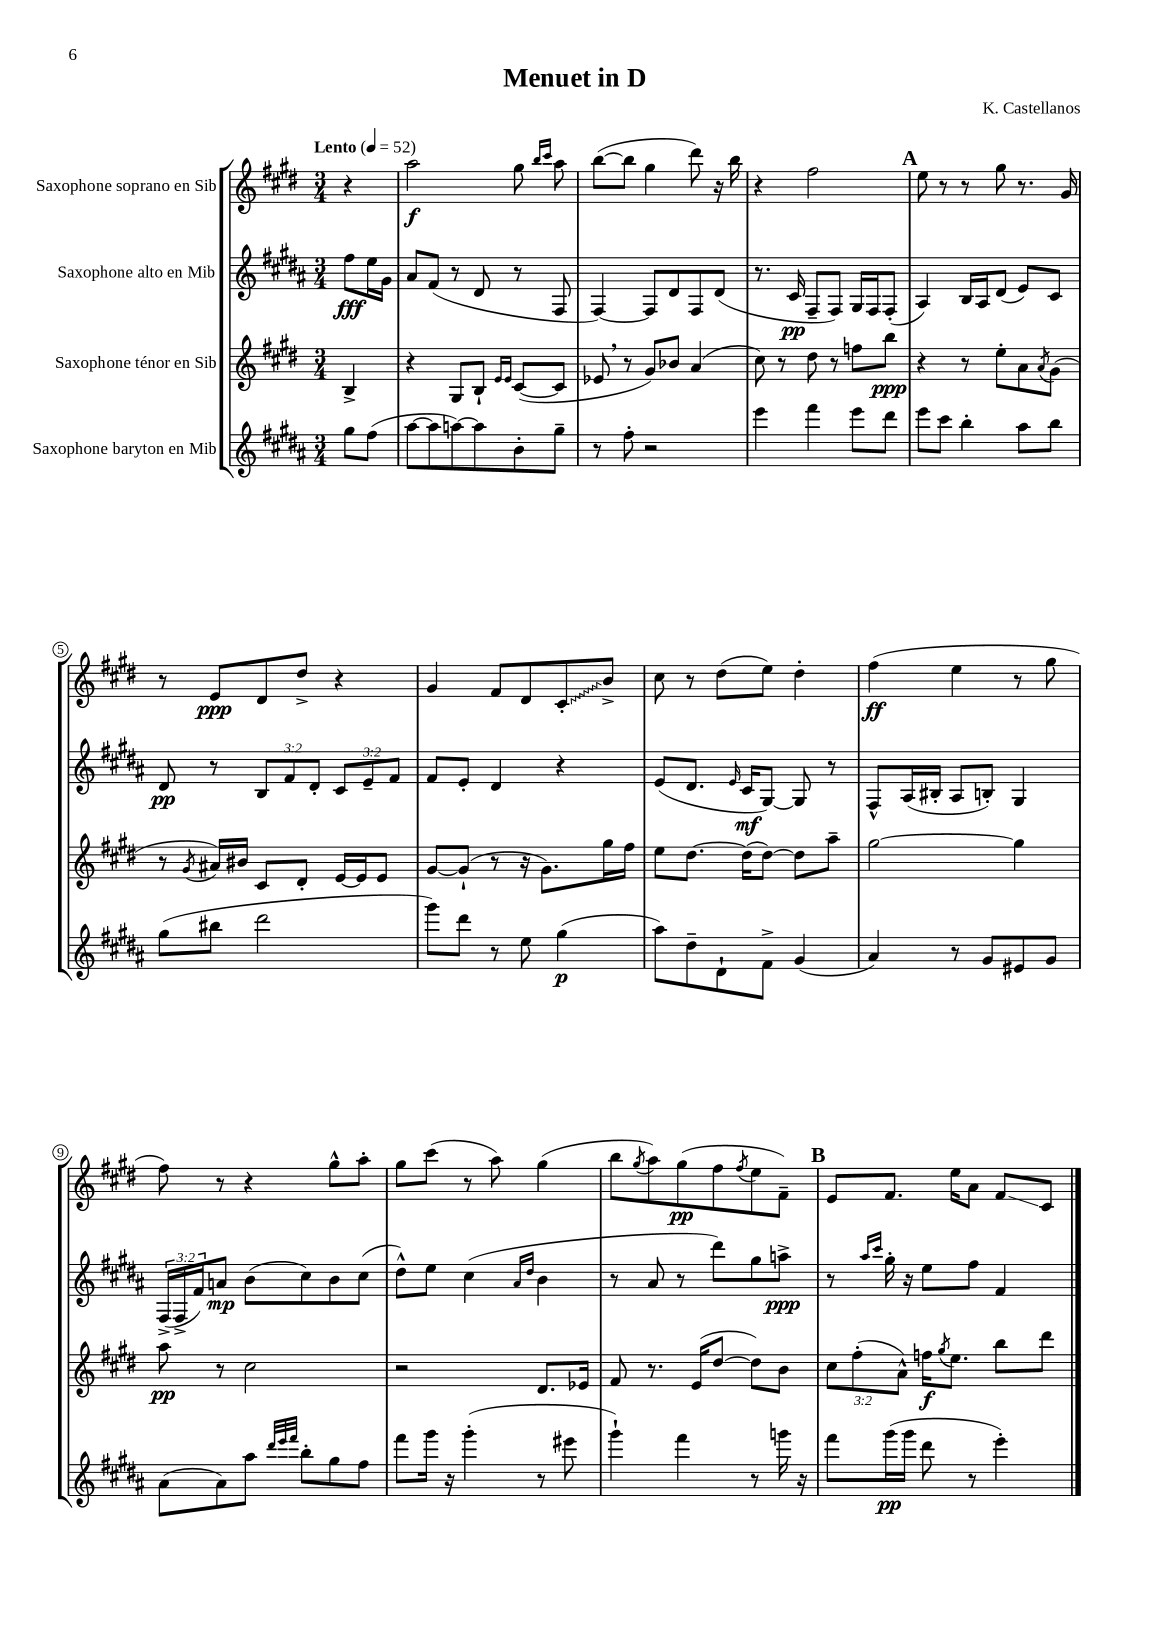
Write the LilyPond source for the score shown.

\header { title = "Menuet in D" composer = "K. Castellanos" }
<<
\new StaffGroup <<
\new Staff = "s0" \with { instrumentName = "Saxophone soprano en Sib" } {
    \clef treble \key e \major \numericTimeSignature \time 3/4 \partial 4 \tempo "Lento" 4 = 52
    r4 |
    a''2\f gis''8 \grace { b''16 cis'''16 } a''8 |
    b''8~( b''8 gis''4 dis'''8) r16 b''16 |
    r4 fis''2 |
    \mark \markup { \bold "A" } e''8 r8 r8 gis''8 r8. gis'16 |
    r8 e'8\ppp dis'8 dis''8-> r4 |
    gis'4 fis'8 dis'8 \once \override Glissando.style = #'zigzag cis'8-.\glissando b'8-> |
    cis''8 r8 dis''8( e''8) dis''4-. |
    fis''4\ff( e''4 r8 gis''8 |
    fis''8) r8 r4 gis''8-^ a''8-. |
    gis''8 cis'''8( r8 a''8) gis''4( |
    b''8 \acciaccatura { gis''8 } a''8) gis''8\pp( fis''8 \acciaccatura { fis''8 } e''8 fis'8--) |
    \mark \markup { \bold "B" } e'8 fis'8. e''16 a'8 fis'8\glissando cis'8 \bar "|." |
}
\new Staff = "s1" \with { instrumentName = "Saxophone alto en Mib" } {
    \clef treble \key b \major \numericTimeSignature \time 3/4 \override Staff.TupletNumber.text = #tuplet-number::calc-fraction-text \partial 4
    fis''8\fff e''16 gis'16 |
    ais'8 fis'8( r8 dis'8 r8 fis8 |
    fis4~) fis8 dis'8 fis8 dis'8( |
    r8. cis'16\pp fis8-- fis8) gis16 fis16 fis8-.( |
    \mark \markup { \bold "A" } ais4) b16 ais16 dis'8( e'8) cis'8 |
    dis'8\pp r8 \tuplet 3/2 { b8 fis'8 dis'8-. } \tuplet 3/2 { cis'8 e'8-- fis'8 } |
    fis'8 e'8-. dis'4 r4 |
    e'8( dis'8. \grace { e'16 } cis'16\mf gis8~) gis8 r8 |
    fis8-^ ais16( bis16-. ais8 b8-.) gis4 |
    \tuplet 3/2 { fis16->( fis16-> fis'16) } a'8\mp b'8( cis''8) b'8 cis''8( |
    dis''8-^) e''8 cis''4( \grace { ais'16 dis''16 } b'4 |
    r8 ais'8 r8 dis'''8) gis''8 a''8->\ppp |
    \mark \markup { \bold "B" } r8 \grace { ais''16 cis'''16 } gis''16-. r16 e''8 fis''8 fis'4 \bar "|." |
}
\new Staff = "s2" \with { instrumentName = "Saxophone ténor en Sib" } {
    \clef treble \key e \major \numericTimeSignature \time 3/4 \override Staff.TupletNumber.text = #tuplet-number::calc-fraction-text \partial 4
    b4-> |
    r4 gis8 b8-! \grace { e'16 e'16 } cis'8~( cis'8 |
    ees'8 \breathe r8 gis'8) bes'8 a'4( |
    cis''8) r8 dis''8 r8 f''8 b''8\ppp |
    \mark \markup { \bold "A" } r4 r8 e''8-. a'8 \acciaccatura { a'8 } gis'8( |
    r8 \acciaccatura { gis'8 } ais'16) bis'16 cis'8 dis'8-. e'16~ e'16 e'8 |
    gis'8~ gis'8-!( r8 r16 gis'8.) gis''16 fis''16 |
    e''8 dis''8.~ dis''16( dis''8~) dis''8 a''8-- |
    gis''2~ gis''4 |
    a''8\pp r8 cis''2 |
    r2 dis'8. ees'16 |
    fis'8 r8. e'16( dis''8~ dis''8) b'8 |
    \mark \markup { \bold "B" } \tuplet 3/2 { cis''8 fis''8-.( a'8-^) } f''16\f \acciaccatura { gis''8 } e''8. b''8 dis'''8 \bar "|." |
}
\new Staff = "s3" \with { instrumentName = "Saxophone baryton en Mib" } {
    \clef treble \key b \major \numericTimeSignature \time 3/4 \partial 4
    gis''8 fis''8( |
    ais''8~ ais''8 a''8~) a''8 b'8-. gis''8-- |
    r8 fis''8-. r2 |
    e'''4 fis'''4 e'''8 dis'''8 |
    \mark \markup { \bold "A" } e'''8 cis'''8 b''4-. ais''8 b''8 |
    gis''8( bis''8 dis'''2 |
    gis'''8) dis'''8 r8 e''8 gis''4\p( |
    ais''8) dis''8-- dis'8-! fis'8-> gis'4( |
    ais'4) r8 gis'8 eis'8 gis'8 |
    ais'8( ais'8) ais''8 \grace { dis'''32 e'''32 fis'''32 } b''8-. gis''8 fis''8 |
    fis'''8 gis'''16 r16 gis'''4-.( r8 eis'''8 |
    gis'''4-!) fis'''4 r8 g'''16 r16 |
    \mark \markup { \bold "B" } fis'''8 gis'''16\pp( gis'''16 dis'''8 r8 e'''4-.) \bar "|." |
}
>>
>>
\layout { \context { \Score \override BarNumber.stencil = #(make-stencil-circler 0.1 0.3 ly:text-interface::print) } }
